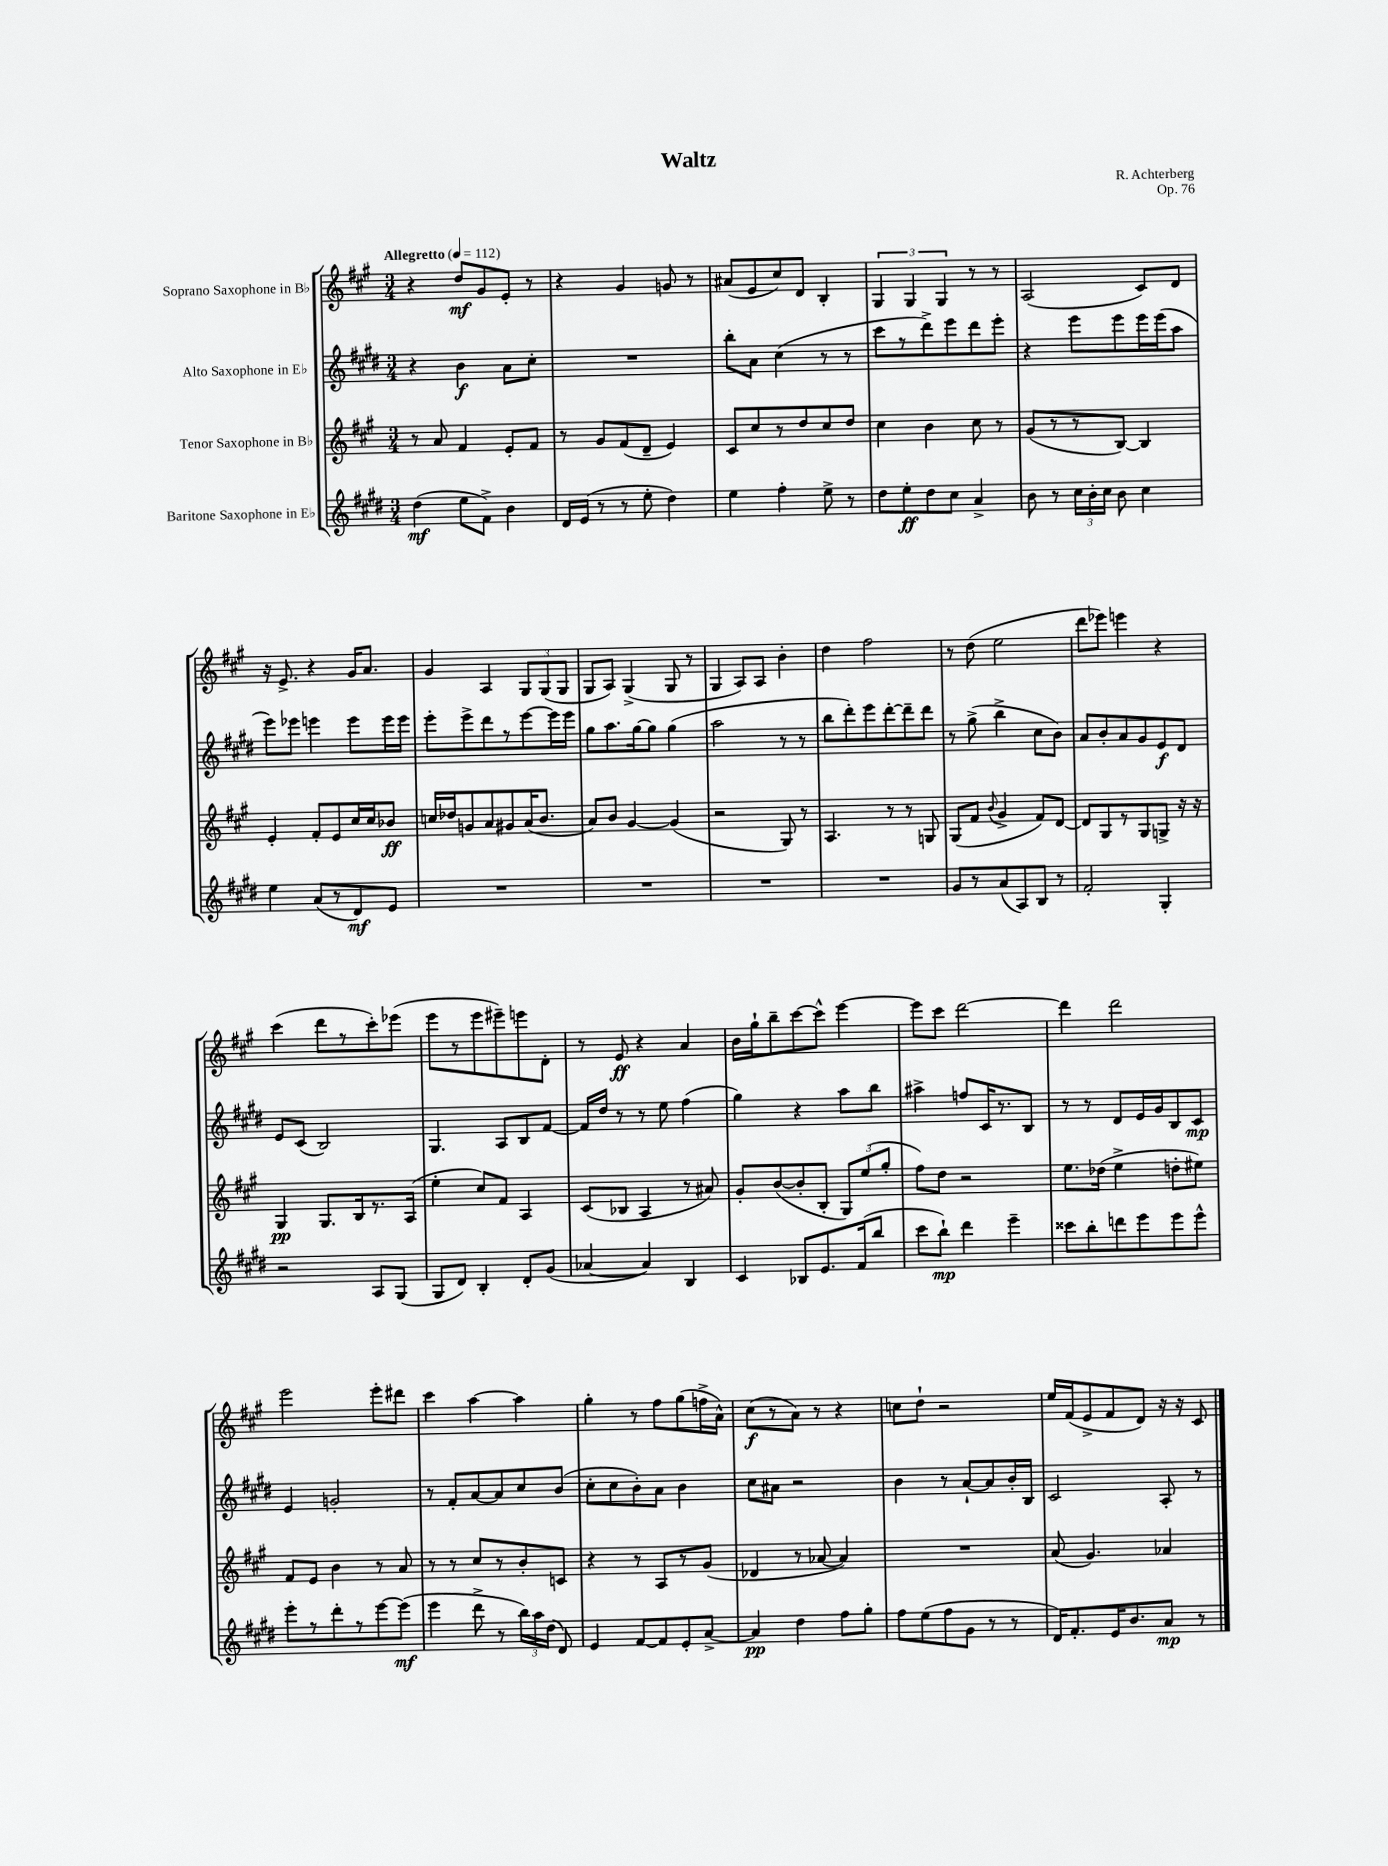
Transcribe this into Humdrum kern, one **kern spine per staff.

**kern	**kern	**kern	**kern
*staff4	*staff3	*staff2	*staff1
*clefG2	*clefG2	*clefG2	*clefG2
*k[f#c#g#d#]	*k[f#c#g#]	*k[f#c#g#d#]	*k[f#c#g#]
*M3/4	*M3/4	*M3/4	*M3/4
*MM112	*MM112	*MM112	*MM112
(4dd#	8r	4r	4r
.	8a	.	.
8ee	4f#	4b	8dd
8f#^)	.	.	8g#
4b	8e'	8a	8e'
.	8f#	8cc#'	8r
=	=	=	=
16d#	8r	2.r	4r
(16e	.	.	.
8r	8g#	.	.
8r	(8f#	.	4g#
8ee'	8d~	.	.
4dd#)	4e)	.	8g
.	.	.	8r
=	=	=	=
4ee	8c#	8bb'	(8a#
.	8cc#	8a	8e
4ff#'	8r	(4cc#	8cc#)
.	8dd	.	8d
8ee^	8cc#	8r	4B'
8r	8dd	8r	.
=	=	=	=
8dd#	4cc#	8ccc#	6G#
8ee'	.	8r	.
.	.	.	6G#
8dd#	4b	8ddd#^)	.
.	.	.	6G#
8cc#	.	8eee	.
4a^	8cc#	8ddd#	8r
.	8r	8eee'	8r
=	=	=	=
8b	(8g#	4r	(2A
8r	8r	.	.
24cc#	8r	8eee	.
24b'	.	.	.
24cc#	.	.	.
8b	[8B)	8eee	.
4cc#	4B]	16eee	8c#)
.	.	(16eee	.
.	.	8aa	8d
=	=	=	=
4ee	4e'	8eee)	16r
.	.	.	8.e^
.	.	8eee-	.
(8a	8f#'	4eee	4r
8r	8e	.	.
8d#)	16cc#	8eee	16g#
.	16cc#	.	8.a
8e	8b-	16eee	.
.	.	16eee	.
=	=	=	=
2.r	16cc	8eee'	4g#
.	16dd-	.	.
.	8g	8eee^	.
.	8a	8ddd#	4A
.	8g#	8r	.
.	(16a	[8eee	12G#
.	8.b	.	.
.	.	.	(12G#
.	.	16eee]	.
.	.	.	12G#
.	.	16eee	.
=	=	=	=
2.r	8a)	8gg#	8G#
.	8b	8.aa	8A)
.	[4g#	.	(4G#^
.	.	[16gg#	.
.	.	8gg#]	.
.	(4g#]	(4gg#	8G#
.	.	.	8r
=	=	=	=
2.r	2r	2aa	4G#
.	.	.	8A)
.	.	.	8A
.	8G#)	8r	4b'
.	8r	8r	.
=	=	=	=
2.r	4.A	8bb	4dd
.	.	8ddd#')	.
.	.	8eee	2ff#
.	8r	[8ddd#'	.
.	8r	8ddd#~]	.
.	8G	8ddd#	.
=	=	=	=
8g#	(8G#	8r	8r
8r	8f#	(8gg#^	(8dd
.	8qqb	.	.
(8a	4g#^	4bb^	2ee
8A)	.	.	.
8B	8f#)	8cc#	.
8r	[8d	8b)	.
=	=	=	=
2f#'	8d]	8a	8ddd
.	8G#	8b'	8eee-)
.	8r	8a	4eee
.	8G#	8g#	.
4G#'	8G^	8e	4r
.	16r	8d#	.
.	16r	.	.
=	=	=	=
2r	4G#	8e	(4ccc#
.	.	(8c#	.
.	8.G#	2B)	8ddd
.	.	.	8r
.	16B	.	.
8A	8.r	.	8ccc#')
(8G#	.	.	(8eee-
.	(16A	.	.
=	=	=	=
8G#	4ee'	4.G#	8eee
8d#)	.	.	8r
4B'	8cc#)	.	8eee
.	8f#	8A	8eee#~)
8d#'	4A	8B	8eee
(8g#	.	[8f#	8d'
=	=	=	=
[4a-	(8c#	16f#]	8r
.	.	16dd#	.
.	8B-	8r	8e
4a-])	4A	8r	4r
.	.	8ee	.
4B	8r	(4ff#	4a
.	8a#)	.	.
=	=	=	=
4c#	8g#'	4gg#)	16b
.	.	.	16gg#`
.	([8b	.	8bb~
8B-	8b']	4r	[8ccc#
8.e	8B'	.	8ccc#^^]
.	12G#)	8aa	[4eee
(16f#	.	.	.
.	(12ee	.	.
8bb	.	8bb	.
.	12gg#'	.	.
=	=	=	=
8ccc#	8ff#)	4aa#^	8eee]
8bb`)	8dd	.	8ccc#
4ddd#	2r	8ff	[2ddd
.	.	16c#	.
.	.	8.r	.
4eee~	.	.	.
.	.	8B	.
=	=	=	=
8ccc##	8.ee	8r	4ddd]
8bb'	.	8r	.
.	(16dd-	.	.
8ddd	4ee^	8d#	2ddd
8eee	.	16e	.
.	.	16g#	.
8eee	8dd'	8B	.
8eee^^	8ee#)	8c#	.
=	=	=	=
8eee'	8f#	4e	2eee
8r	8e	.	.
8ddd#'	4b	2g'	.
8r	.	.	.
[8eee	8r	.	8eee'
(8eee]	8a	.	8ddd#
=	=	=	=
4eee	8r	8r	4ccc#
.	8r	8f#'	.
8ddd#^	8cc#	[8a	[4aa
8r	8r	8a]	.
24bb)	8b'	8cc#	4aa]
24aa	.	.	.
(24dd#	.	.	.
8d#)	8c	(8b	.
=	=	=	=
4e	4r	8cc#'	4gg#'
.	.	8cc#	.
[8f#	8r	8b')	8r
8f#]	8A	8a	8ff#
8e'	8r	4b	(8gg#
[8a^	(8g#	.	16ff^
.	.	.	16a^^)
=	=	=	=
4a]	4d-	8cc#	(8cc#
.	.	8a#	8r
4dd#	8r	2r	8a)
.	[8a-	.	8r
8ff#	4a-])	.	4r
8gg#'	.	.	.
=	=	=	=
8ff#	2.r	4b	8cc
(8ee	.	.	8dd`
8ff#	.	8r	2r
8g#	.	[8a`	.
8r	.	8a]	.
8r	.	16b'	.
.	.	16B	.
=	=	=	=
16d#)	(8a	2c#	16ee
8.f#'	.	.	(16f#
.	4.g#)	.	8e^
16e	.	.	8f#
8.b	.	.	.
.	.	.	8d)
8a	4a-	8A'	16r
.	.	.	16r
8r	.	8r	8c#
==	==	==	==
*-	*-	*-	*-
